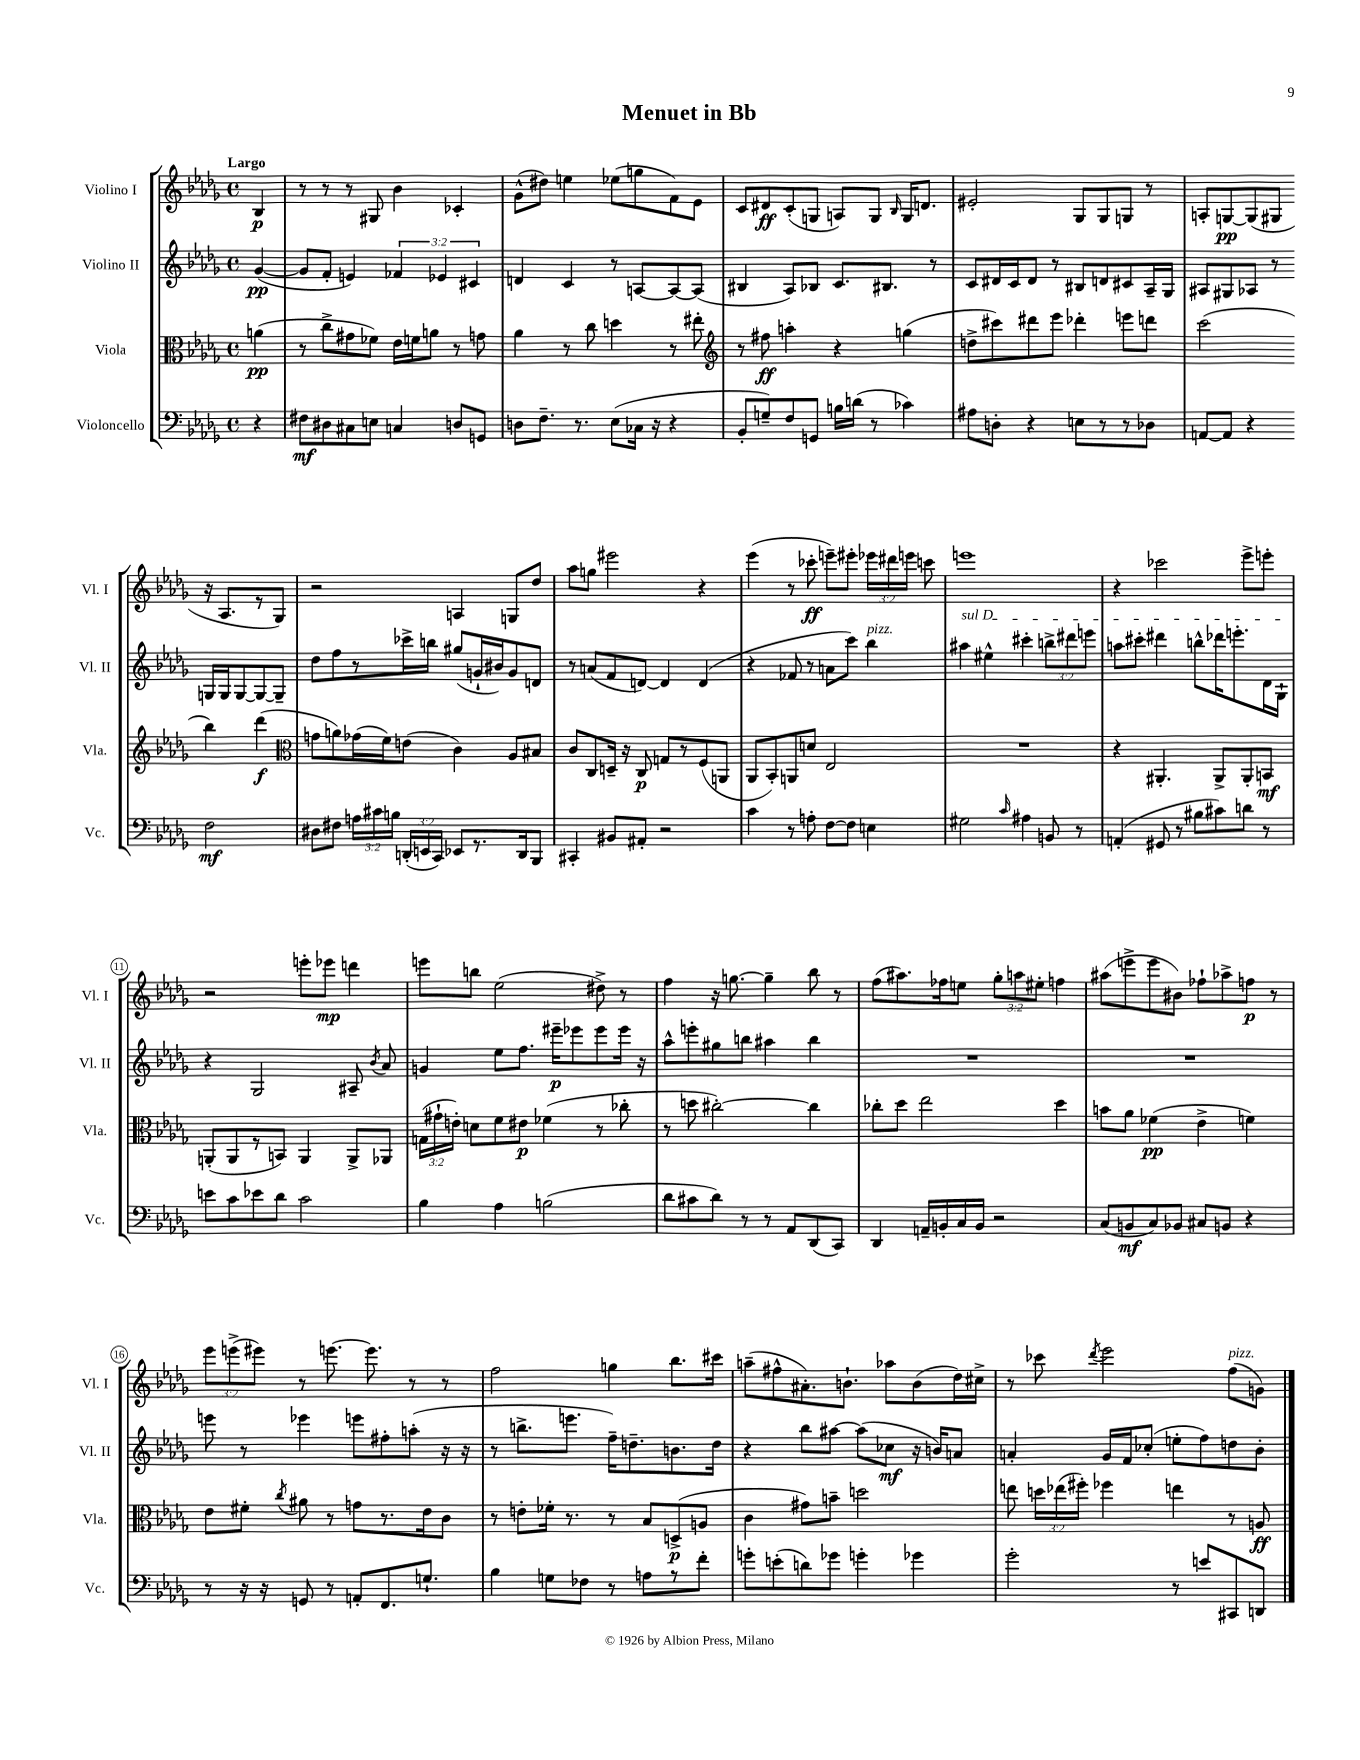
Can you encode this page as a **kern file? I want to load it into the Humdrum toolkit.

**kern	**dynam	**kern	**dynam	**kern	**dynam	**kern	**dynam
*part4	*part4	*part3	*part3	*part2	*part2	*part1	*part1
*staff4	*staff4	*staff3	*staff3	*staff2	*staff2	*staff1	*staff1
*I"Violoncello	*	*I"Viola	*	*I"Violino II	*	*I"Violino I	*
*I'Vc.	*	*I'Vla.	*	*I'Vl. II	*	*I'Vl. I	*
*clefF4	*	*clefC3	*	*clefG2	*	*clefG2	*
*k[b-e-a-d-g-]	*	*k[b-e-a-d-g-]	*	*k[b-e-a-d-g-]	*	*k[b-e-a-d-g-]	*
*M4/4	*	*M4/4	*	*M4/4	*	*M4/4	*
*met(c)	*	*met(c)	*	*met(c)	*	*met(c)	*
=	=	=	=	=	=	=	=
!	!	!	!	!	!	!LO:TX:a:B:t=Largo	!
4r	.	(4an\	pp	([4g-/	pp	4B-/	p
=1	=1	=1	=1	=1	=1	=1	=1
8F#X\L	mf	8r	.	8g-/L]	.	8r	.
8D#X\	.	8cc^\L	.	8f'/J	.	8r	.
8C#X\	.	8g#X\	.	4en/)	.	8r	.
8En\J	.	8f-X\J)	.	.	.	8G#X/	.
4Cn/	.	16e-\LL	.	6f-X/	.	4b-\	.
.	.	16fn\J	.	.	.	.	.
.	.	8an\J	.	.	.	.	.
.	.	.	.	6e-X/	.	.	.
8Dn/L	.	8r	.	.	.	4c-X'/	.
.	.	.	.	6c#X/	.	.	.
8GGn/J	.	8gn\	.	.	.	.	.
=2	=2	=2	=2	=2	=2	=2	=2
8Dn\L	.	4a-\	.	4dn/	.	(8g-^^\L	.
8.F~\J	.	.	.	.	.	8dd#X\J)	.
.	.	8r	.	4c/	.	4een\	.
8.r	.	.	.	.	.	.	.
.	.	8cc\	.	.	.	.	.
(8E-\L	.	4ddn\	.	8r	.	(8ee-X\L	.
16C-X\Jk	.	.	.	[8An/L	.	8ggn\	.
16r	.	.	.	.	.	.	.
4r	.	8r	.	8A/_	.	8f\)	.
.	.	8ee#X'\	.	(8A/J]	.	8e-\J	.
=3	=3	=3	=3	=3	=3	=3	=3
*	*	*clefG2	*	*	*	*	*
8BB-'/L	.	8r	.	4B#X/	.	8c/L	.
8Gn~/)	.	8ff#X\	ff	.	.	8d#X/	ff
8F/	.	4aan'\	.	8A-/L)	.	(8c'/	.
8GGn/J	.	.	.	8B-X/J	.	8Gn/J	.
16Bn\LL	.	4r	.	8.c/L	.	8An/L)	.
(16dn\JJ	.	.	.	.	.	.	.
8r	.	.	.	.	.	8G/J	.
.	.	.	.	8.B#X/J	.	.	.
.	.	.	.	.	.	16qqB-/	.
4c-X\)	.	(4ggn\	.	.	.	16G/KL	.
.	.	.	.	.	.	8.dn/J	.
.	.	.	.	8r	.	.	.
=4	=4	=4	=4	=4	=4	=4	=4
8A#X\L	.	8ddn^\L	.	8c/L	.	2e#X'/	.
8Dn'\J	.	8ccc#X\)	.	16d#X/L	.	.	.
.	.	.	.	16c/J	.	.	.
4r	.	8ddd#X\	.	8d#/J	.	.	.
.	.	8eee-\J	.	8r	.	.	.
8En\L	.	4ddd-X'\	.	8B#X/L	.	8G-/L	.
8r	.	.	.	8dn/	.	8G-/	.
8r	.	8eeen\L	.	8c#X/	.	8Gn/J	.
8D-X\J	.	8dddn\J	.	16A-~/L	.	8r	.
.	.	.	.	16G-/JJ	.	.	.
=5	=5	=5	=5	=5	=5	=5	=5
[8AAn/L	.	(2ccc\	.	8A#X/L	.	8An'/L	.
8AA/J]	.	.	.	8G#X/	.	[8Gn/	pp
4r	.	.	.	8A-X/J	.	(8G/]	.
.	.	.	.	8r	.	8G#X/J	.
2F\	mf	4bb-\)	.	16Gn/LL	.	16r	.
.	.	.	.	16G/J	.	8.A/L	.
.	.	.	.	[8G/	.	.	.
.	.	(4ddd-\	f	8G/_	.	8r	.
.	.	.	.	8G~/J]	.	8G#/J)	.
!!LO:LB:g=z
=6	=6	=6	=6	=6	=6	=6	=6
*	*	*clefC3	*	*	*	*	*
8D#X\L	.	8gn\L	.	8dd-\L	.	2r	.
8F#X\J	.	8an\)	.	8ff\	.	.	.
24An\LL	.	(16g-X\L	.	8r	.	.	.
24c#X\	.	.	.	.	.	.	.
.	.	16f\J)	.	.	.	.	.
24Bn\JJ	.	.	.	.	.	.	.
(24DDn'/LL	.	(8en\J	.	16ccc-X^\L	.	.	.
24EEn/	.	.	.	.	.	.	.
.	.	.	.	16bbn\JJ	.	.	.
24CC/JJ)	.	.	.	.	.	.	.
8EE-X/L	.	4c\)	.	(8gg#X/L	.	4An/	.
8.r	.	.	.	16gn`/L	.	.	.
.	.	.	.	16b#X/J)	.	.	.
.	.	8A-/L	.	8g/	.	8Gn/L	.
16DD/k	.	.	.	.	.	.	.
8BBB-/J	.	8B#X/J	.	8dn/J	.	8dd-/J	.
=7	=7	=7	=7	=7	=7	=7	=7
4CC#X'/	.	8c/L	.	8r	.	8aa-\L	.
.	.	8C/	.	(8an/L	.	8ggn\J	.
8BB#X/L	.	16Dn~/Jk	.	8f/	.	2eee#X\	.
.	.	16r	.	.	.	.	.
8AA#X'/J	.	8C/	p	[8dn/J)	.	.	.
2r	.	8Gn/L	.	4d/]	.	.	.
.	.	8r	.	.	.	.	.
.	.	(8F/	.	(4d/	.	4r	.
.	.	8AAn/J	.	.	.	.	.
=8	=8	=8	=8	=8	=8	=8	=8
4c\	.	8AA-/L	.	4r	.	(4eee-\	.
.	.	8BB-'/)	.	.	.	.	.
8r	.	8AAn/	.	8f-X/	.	8r	.
8An'\	.	8dn/J	.	8r	.	8ccc-X'\	ff
[8F\L	.	2E-/	.	8an\L	.	8eeen~\L)	.
8F\J]	.	.	.	8ccc\J)	.	8eee#X'\J	.
!	!	!	!	!LO:TX:a:i:t=pizz.	!	!	!
4En\	.	.	.	4bb-\	.	24eee-X\LL	.
.	.	.	.	.	.	24ddd#X\	.
.	.	.	.	.	.	24eeen\JJ	.
.	.	.	.	.	.	8cccn\	.
=9	=9	=9	=9	=9	=9	=9	=9
!	!	!	!	!LO:TX:a:i:t=sul D	!	!	!
2G#X\	.	1r	.	4aa#X\	.	1eeen	.
.	.	.	.	4ee#X^^\	.	.	.
16qqc/	.	.	.	.	.	.	.
4A#X\	.	.	.	4ccc#X'\	.	.	.
8BBn/	.	.	.	12bbn^\L	.	.	.
.	.	.	.	12ddd#X\	.	.	.
8r	.	.	.	.	.	.	.
.	.	.	.	12eeen\J	.	.	.
=10	=10	=10	=10	=10	=10	=10	=10
(4AAn'/	.	4r	.	8aan\L	.	4r	.
.	.	.	.	8ccc#X'\J	.	.	.
8GG#X/	.	4.AA#X'/	.	4ddd#X\	.	2ccc-X\	.
8r	.	.	.	.	.	.	.
8B#X\L	.	.	.	8bbn^^\L	.	.	.
8c#X\)	.	8AA#^/L	.	16ddd-X\K	.	.	.
.	.	.	.	8.eeen'\	.	.	.
8dn\J	.	8AA#'/	.	.	.	8eee-^\L	.
8r	.	8BBn/J	mf	16d-\L	.	8eeen'\J	.
.	.	.	.	16G-`\JJ	.	.	.
!!LO:LB:g=z
=11	=11	=11	=11	=11	=11	=11	=11
8en\L	.	(8AAn'/L	.	4r	.	2r	.
8c\	.	8AA/	.	.	.	.	.
8e-X\	.	8r	.	2G-/	.	.	.
8d-\J	.	8BBn/J)	.	.	.	.	.
2c\	.	4AA/	.	.	.	8eeen'\L	.
.	.	.	.	.	.	8eee-X\J	mp
.	.	8AA^/L	.	8A#X~/	.	4dddn\	.
.	.	.	.	8qb-/	.	.	.
.	.	8AA-X/J	.	8a-/	.	.	.
=12	=12	=12	=12	=12	=12	=12	=12
4B-\	.	(24Gn\LL	.	4gn/	.	8eeen\L	.
.	.	24g#X`\	.	.	.	.	.
.	.	24en'\JJ)	.	.	.	.	.
.	.	8dn\L	.	.	.	8bbn\J	.
4A-\	.	8f\	.	8ee-\L	.	(2ee-\	.
.	.	8e#X\J	p	8.ff\J	.	.	.
(2Bn\	.	(4f-X\	.	.	.	.	.
.	.	.	.	16eee#X~\KL	p	.	.
.	.	.	.	8eee-X\	.	.	.
.	.	8r	.	8eee-\	.	8dd#X^\)	.
.	.	8cc-X'\	.	16eee-\Jk	.	8r	.
.	.	.	.	16r	.	.	.
=13	=13	=13	=13	=13	=13	=13	=13
8d-\L	.	8r	.	8aa-^^\L	.	4ff\	.
8c#X\	.	8ddn\	.	8eeen'\	.	.	.
8d-\J)	.	[2cc#X'\)	.	8gg#X\	.	16r	.
.	.	.	.	.	.	[8.ggn\	.
8r	.	.	.	8bbn\J	.	.	.
8r	.	.	.	4aa#X\	.	4gg~\]	.
8AA-/L	.	.	.	.	.	.	.
(8DD-/	.	4cc#\]	.	4bb\	.	8bb-\	.
8CC/J)	.	.	.	.	.	8r	.
=14	=14	=14	=14	=14	=14	=14	=14
4DD-/	.	8cc-X'\L	.	1r	.	(8ff\L	.
.	.	8dd-\J	.	.	.	8.aa#X\)	.
16AAn~/LL	.	2ee-\	.	.	.	.	.
16BBn'/	.	.	.	.	.	16ff-X\k	.
16C/	.	.	.	.	.	8een\J	.
16BB/JJ	.	.	.	.	.	.	.
2r	.	.	.	.	.	12gg-'\L	.
.	.	.	.	.	.	12aan\	.
.	.	.	.	.	.	12ee#X'\J	.
.	.	4dd-\	.	.	.	4ffn\	.
=15	=15	=15	=15	=15	=15	=15	=15
(8C/L	.	8bn\L	.	1r	.	(8aa#X\L	.
8BBn/	mf	8a-\J	.	.	.	8eeen^\	.
8C/)	.	(4f-X\	pp	.	.	8eee\	.
8BB-X/J	.	.	.	.	.	8b#X\J)	.
8C#X/L	.	4e-^\	.	.	.	8ff-X`\L	.
8BBn/J	.	.	.	.	.	8aa-X^\	.
4r	.	4fn\)	.	.	.	8ffn\J	p
.	.	.	.	.	.	8r	.
!!LO:LB:g=z
=16	=16	=16	=16	=16	=16	=16	=16
8r	.	8e-\L	.	8eeen\	.	12eee-\L	.
.	.	.	.	.	.	(12eeen^\	.
16r	.	8f#X'\J	.	8r	.	.	.
.	.	.	.	.	.	12eee#X\J)	.
16r	.	.	.	.	.	.	.
.	.	8qcc/	.	.	.	.	.
8GGn/	.	8a#X\	.	4eee-X\	.	8r	.
8r	.	8r	.	.	.	[8.eeen\	.
8AAn'/L	.	8gn\L	.	8eeen\L	.	.	.
.	.	.	.	.	.	8.eee\]	.
8.FF/	.	8.r	.	8ff#X'\	.	.	.
.	.	.	.	(8aan'\J	.	8r	.
8.Gn`/J	.	16e-\k	.	.	.	.	.
.	.	8c\J	.	16r	.	8r	.
.	.	.	.	16r	.	.	.
=17	=17	=17	=17	=17	=17	=17	=17
4B-\	.	8r	.	8r	.	2ff\	.
.	.	8en'\L	.	8.bbn^\L	.	.	.
8Gn\L	.	16f-X'\Jk	.	.	.	.	.
.	.	8.r	.	8.eeen\J	.	.	.
8F-X\J	.	.	.	.	.	.	.
8r	.	8r	.	16ff~\KL)	.	4ggn\	.
.	.	.	.	8.ddn~\	.	.	.
8An\L	.	8B-/L	.	.	.	.	.
8r	.	(8Dn^/	p	8.bn\	.	8.bb-\L	.
8f'\J	.	8An/J	.	.	.	.	.
.	.	.	.	16dd\Jk	.	16ccc#X\Jk	.
=18	=18	=18	=18	=18	=18	=18	=18
8gn'\L	.	4c\	.	4r	.	(8aan~\L	.
(8en'\	.	.	.	.	.	8ff#X^^\	.
8dn\)	.	8g#X\L)	.	8bb-\L	.	8.a#X'\)	.
8g-X\J	.	8bn~\J	.	[8aa#X\J	.	.	.
.	.	.	.	.	.	8.bn`\J	.
4gn'\	.	2ddn\	.	(8aa#\L]	.	.	.
.	.	.	.	8cc-X\J	mf	8aa-X\L	.
4g-X\	.	.	.	16r	.	(8b\	.
.	.	.	.	16bn/KL)	.	.	.
.	.	.	.	8an/J	.	16dd-\L)	.
.	.	.	.	.	.	16cc#X^\JJ	.
=19	=19	=19	=19	=19	=19	=19	=19
2g-'\	.	8een\	.	4an'/	.	8r	.
.	.	24ddn\LL	.	.	.	8ccc-X\	.
.	.	(24ee-X\	.	.	.	.	.
.	.	24ff#X'\JJ)	.	.	.	.	.
.	.	.	.	.	.	8qddd-/	.
.	.	4ff-X\	.	16g-/LL	.	2eee-\	.
.	.	.	.	16f/J	.	.	.
.	.	.	.	(8cc-X'/J	.	.	.
8r	.	4een\	.	8een'\L	.	.	.
8en/L	.	.	.	8ff\)	.	.	.
!	!	!	!	!	!	!LO:TX:a:i:t=pizz.	!
8CC#X/	.	8r	.	8ddn\	.	(8ff\L	.
8DDn/J	.	8An/	ff	8b-'\J	.	8gn\J)	.
==	==	==	==	==	==	==	==
*-	*-	*-	*-	*-	*-	*-	*-
